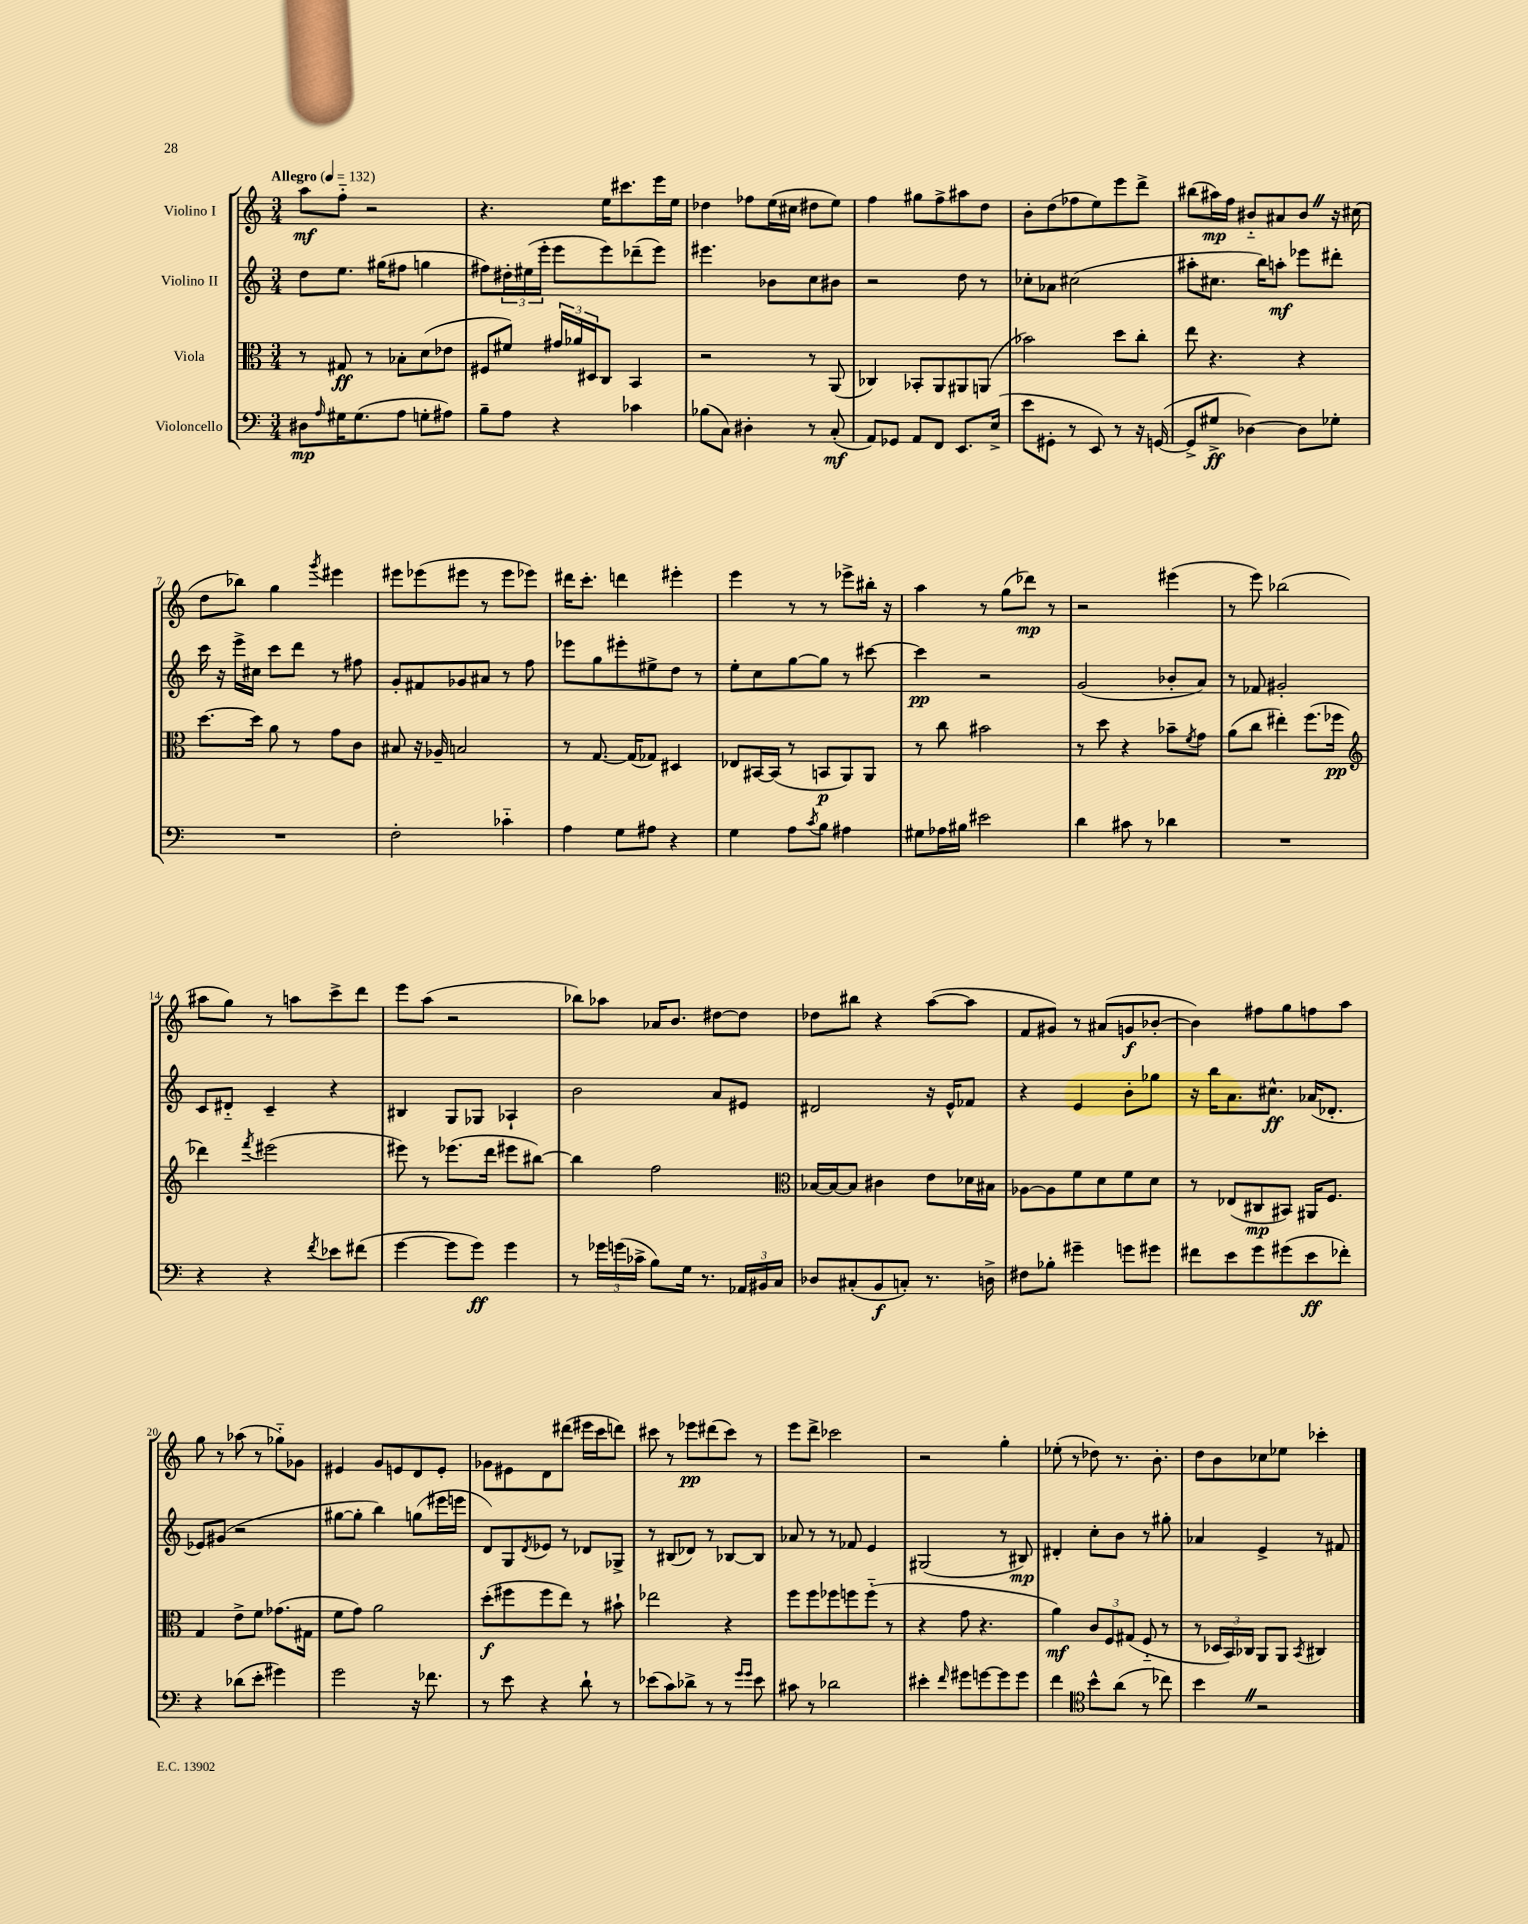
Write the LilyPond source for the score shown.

<<
\new StaffGroup <<
\new Staff = "s0" \with { instrumentName = "Violino I" } {
    \clef treble \key c \major \numericTimeSignature \time 3/4 \tempo "Allegro" 4 = 132
    a''8\mf f''8-_ r2 |
    r4. e''16 cis'''8. e'''16 e''16 |
    des''4 fes''8 e''16( cis''16 dis''8 e''8) |
    f''4 gis''8 f''8-> ais''8 d''8 |
    b'8-. d''8( fes''8 e''8) e'''8 d'''8-> |
    bis''8( ais''16\mp) f''16 bis'8-_ ais'8 bis'8 \once \override BreathingSign.text = \markup { \musicglyph "scripts.caesura.straight" } \breathe r16 cis''16( |
    d''8 bes''8) g''4 \acciaccatura { g'''8 } eis'''4 |
    eis'''8 ees'''8( eis'''8 r8 eis'''8 ees'''8) |
    dis'''16 c'''8.-. d'''4 eis'''4-. |
    e'''4 r8 r8 ees'''8-> bis''16-. r16 |
    a''4 r8 g''8( des'''8\mp) r8 |
    r2 eis'''4( |
    r8 e'''8) bes''2( |
    ais''8 g''8) r8 a''8 c'''8-> d'''8 |
    e'''8 a''8( r2 |
    bes''8) aes''8 aes'16 b'8. dis''8~ dis''8 |
    des''8 bis''8 r4 a''8~( a''8 |
    f'8 gis'8) r8 ais'8( g'8\f bes'8~-. |
    bes'4) fis''8 g''8 f''8 a''8 |
    g''8 r8 aes''8( r8 ges''8-_) ges'8 |
    eis'4 g'8 e'8 d'8 e'8-. |
    ges'8 eis'8 d'8 dis'''8( eis'''16 c'''16 d'''8) |
    cis'''8 r8 ees'''8\pp dis'''8( cis'''8) r8 |
    e'''8 d'''8-> ces'''2 |
    r2 g''4-. |
    ees''8-.( r8 des''8) r8. b'8.-. |
    d''8 b'8 ces''8 ees''8 ces'''4-. \bar "|." |
}
\new Staff = "s1" \with { instrumentName = "Violino II" } {
    \clef treble \key c \major \numericTimeSignature \time 3/4
    d''8 e''8. gis''16( fis''8 g''4 |
    fis''8) \tuplet 3/2 { dis''16-. eis''16( e'''16-. } e'''8 e'''8) des'''8--( e'''8) |
    eis'''4. bes'8 c''8 bis'8 |
    r2 d''8 r8 |
    ces''8-. aes'8 cis''2( |
    ais''8-. cis''8. b''16) a''8-.\mf ees'''8 dis'''8-. |
    c'''16 r16 e'''16-> cis''16 c'''8 d'''8 r8 fis''8 |
    g'8-. fis'8 ges'8 ais'8 r8 f''8 |
    ees'''8 g''8 eis'''8-. eis''8-> d''8 r8 |
    e''8-. c''8 g''8~ g''8 r8 cis'''8~ |
    cis'''4\pp r2 |
    g'2( bes'8-. a'8) |
    r8 fes'8 gis'2-. |
    c'8 dis'8-_ c'4-- r4 |
    bis4 g8 ges8 aes4-! |
    b'2 a'8 eis'8 |
    dis'2 r16 e'16-^ fes'8 |
    r4 e'4 b'8-. ges''8 |
    r16 b''16 a'8. cis''8.-^\ff aes'16( des'8.-. |
    ees'8) gis'8( r2 |
    gis''8~ gis''8-. b''4) g''8( eis'''16 e'''16 |
    d'8) g8 \acciaccatura { d'8 } ees'8 r8 des'8 ges8-> |
    r8 bis8( des'8) r8 bes8~ bes8 |
    aes'8 r8 r8 fes'8 e'4 |
    gis2( r8 bis8\mp) |
    dis'4-. c''8-. b'8 r8 gis''8-. |
    aes'4 e'4-> r8 fis'8 \bar "|." |
}
\new Staff = "s2" \with { instrumentName = "Viola" } {
    \clef alto \key c \major \numericTimeSignature \time 3/4
    r8 gis8\ff r8 bes8-. d'8( ees'8 |
    fis8 fis'8) \tuplet 3/2 { gis'16 aes'16 dis16 } c8 b,4 |
    r2 r8 a,8( |
    ces4) bes,8-. a,8 ais,8 a,8( |
    bes'2) d''8 c''8-. |
    e''8 r4. r4 |
    d''8.~ d''16 a'8 r8 g'8 c'8 |
    bis8 r16 aes16-- b2 |
    r8 g8.~ g16( ges8) dis4 |
    ees8 bis,16~ bis,16( r8 b,8\p a,8) a,8 |
    r8 c''8 bis'2 |
    r8 d''8 r4 bes'8-- \acciaccatura { f'8 } g'8 |
    a'8( c''8 eis''4-.) f''8.( fes''16\pp |
    \clef treble des'''4) \acciaccatura { f'''8 } eis'''2( |
    eis'''8) r8 ees'''8.( d'''16 eis'''8 bis''8~) |
    bis''4 f''2 |
    \clef alto bes16~ bes16~ bes8 cis'4 e'8 des'16 bis16 |
    aes8~ aes8 f'8 d'8 f'8 d'8 |
    r8 ees8( cis8\mp bis,8) ais,16 f8. |
    g4 e'8-> f'8 ges'8.( gis16 |
    f'8 g'8) a'2 |
    d''8-.\f( fis''8 fis''8 e''8) r8 bis'8-! |
    ees''2 r4 |
    f''8 f''8 fes''8 f''8 f''8-_( r8 |
    r4 g'8 r4. |
    a'4\mf) \tuplet 3/2 { c'8 f8 gis8( } f8-_ r8 |
    r8 \tuplet 3/2 { des16 b,16) ces16 } a,8 a,8 \acciaccatura { b,8 } cis4 \bar "|." |
}
\new Staff = "s3" \with { instrumentName = "Violoncello" } {
    \clef bass \key c \major \numericTimeSignature \time 3/4
    dis8\mp \grace { a16 } gis16 gis8.( a8 g8-. ais8) |
    b8-- a8 r4 ces'4 |
    bes8( c8) dis4-. r8 c8-.\mf( |
    a,8) ges,8 a,8 f,8 e,8. e16->( |
    e'8 gis,8-. r8 e,8) r8 r16 g,16~( |
    g,8-> gis8->\ff des4~) des8 ges8-. |
    R2. |
    f2-. ces'4-_ |
    a4 g8 ais8 r4 |
    g4 a8 \acciaccatura { c'8 } b8 ais4 |
    gis8 aes16 bis16 eis'2 |
    d'4 cis'8 r8 des'4 |
    R2. |
    r4 r4 \acciaccatura { f'8 } ees'8 fis'8( |
    g'4~ g'8 g'8\ff) g'4 |
    r8 \tuplet 3/2 { ges'16 g'16( ces'16-> } b8) g16 r8. \tuplet 3/2 { aes,16 bis,16 c16 } |
    des8 cis8-.( b,8\f c8-.) r8. d16-> |
    fis8 bes8-. gis'4-- g'8 gis'8 |
    fis'8 e'8 g'8 gis'8( e'8\ff fes'8-.) |
    r4 des'8( e'8-. gis'4) |
    g'2 r16 fes'8. |
    r8 e'8 r4 d'8-! r8 |
    ees'8( c'8) des'8-> r8 r8 \grace { g'16 g'16 } ees'8 |
    cis'8 r8 des'2 |
    eis'4-. \grace { f'16 } gis'8 g'8~ g'8 g'8 |
    f'4 \clef tenor b'8-^ a'8( r8 ces''8) |
    b'4 \once \override BreathingSign.text = \markup { \musicglyph "scripts.caesura.straight" } \breathe r2 \bar "|." |
}
>>
>>
